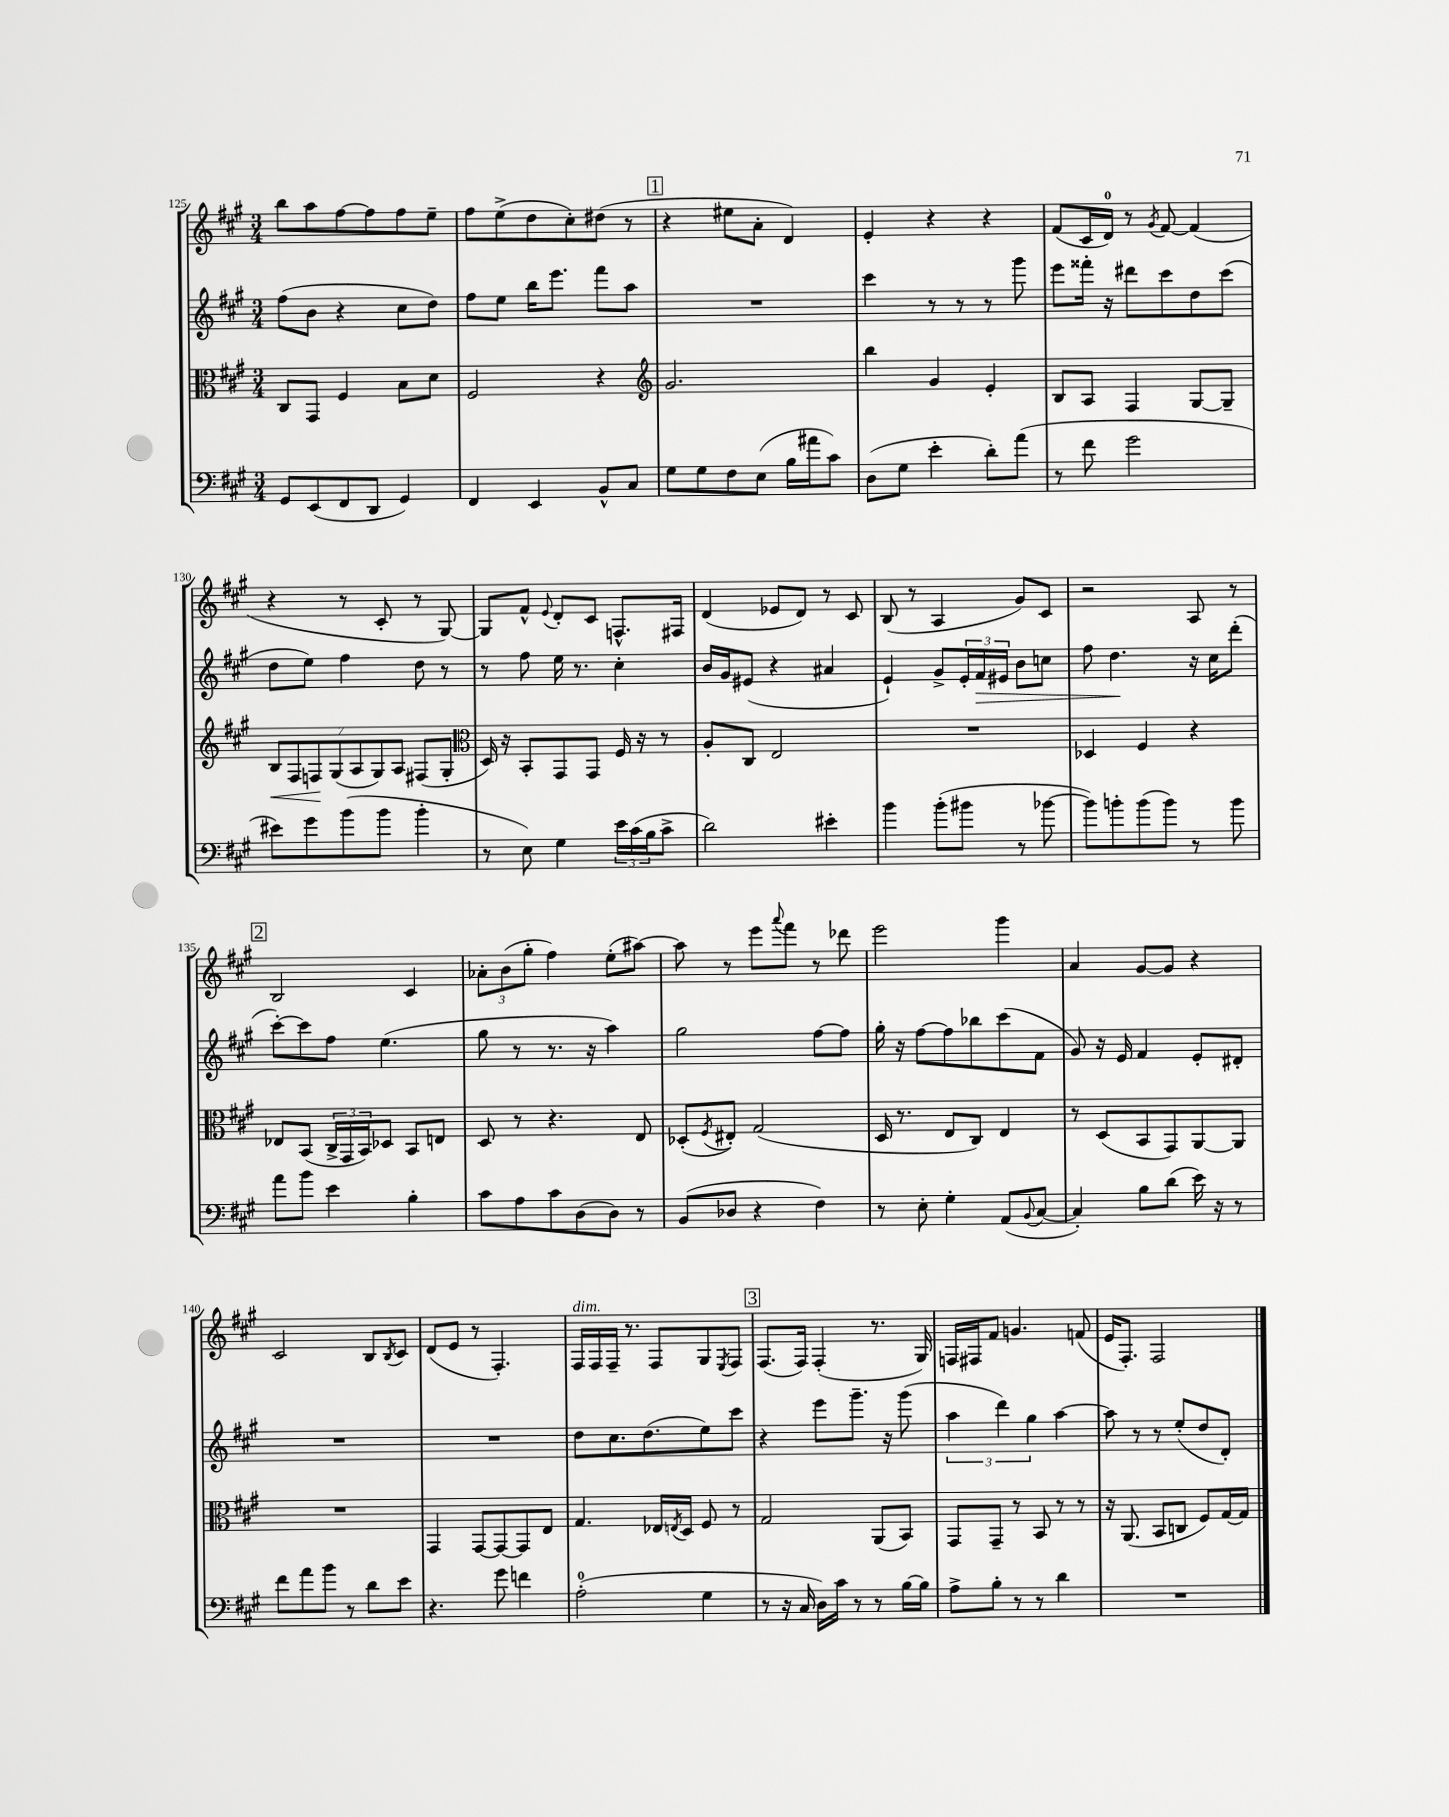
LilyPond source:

<<
\new StaffGroup <<
\new Staff = "s0" {
    \clef treble \key a \major \numericTimeSignature \time 3/4
    b''8 a''8 fis''8~ fis''8 fis''8 e''8-- |
    fis''8 e''8->( d''8 cis''8-.) dis''8( r8 |
    \mark \markup { \box "1" } r4 eis''8 a'8-. d'4) |
    e'4-. r4 r4 |
    fis'8( cis'16 d'16-0) r8 \acciaccatura { gis'8 } fis'8~ fis'4( |
    r4 r8 cis'8-. r8 gis8~) |
    gis8 fis'8-^ \appoggiatura { e'8 } d'8-. cis'8 f8.-^ fis16 |
    d'4( ees'8 d'8) r8 cis'8 |
    b8( r8 a4 gis'8) cis'8 |
    r2 a8 r8 |
    \mark \markup { \box "2" } b2 cis'4 |
    \tuplet 3/2 { aes'8-. b'8( gis''8-. } fis''4) e''8-.( ais''8~) |
    ais''8 r8 e'''8 \appoggiatura { a'''8 } fis'''8 r8 des'''8 |
    e'''2 gis'''4 |
    a'4 gis'8~ gis'8 r4 |
    cis'2 b8 \acciaccatura { b8 } cis'8 |
    d'8( e'8 r8 fis4.-.) |
    fis16^\markup { \italic "dim." } fis16 fis16-- r8. fis8 gis8 \acciaccatura { e8 } fis8 |
    \mark \markup { \box "3" } fis8.( fis16) fis4-.( r8. gis16) |
    f16 fis16 fis'8 g'4. f'8( |
    e'16 fis8.-.) fis2 \bar "|." |
}
\new Staff = "s1" {
    \clef treble \key a \major \numericTimeSignature \time 3/4
    fis''8( b'8 r4 cis''8 d''8) |
    fis''8 e''8 b''16 e'''8. fis'''8 a''8 |
    \mark \markup { \box "1" } R2. |
    cis'''4 r8 r8 r8 gis'''8 |
    e'''8 fisis'''16-. r16 dis'''8 cis'''8 d''8 cis'''8( |
    d''8 e''8) fis''4 d''8 r8 |
    r8 fis''8 e''16 r8. cis''4-. |
    b'16 gis'16 eis'8( r4 ais'4 |
    e'4-!) gis'8-> \tuplet 3/2 { e'16-. fis'16\> eis'16 } b'8 c''8 |
    fis''8 d''4.\! r16 cis''16 d'''8-.( |
    \mark \markup { \box "2" } cis'''8~-.) cis'''8 fis''8 e''4.( |
    gis''8 r8 r8. r16 a''4) |
    gis''2 fis''8~ fis''8 |
    gis''16-. r16 fis''8~ fis''8 bes''8 cis'''8( fis'8 |
    gis'8) r16 e'16 fis'4 e'8-. dis'8-. |
    R2. |
    R2. |
    d''8 cis''8. d''8.( e''8) cis'''8 |
    \mark \markup { \box "3" } r4 e'''8 gis'''8.-- r16 gis'''8( |
    \tuplet 3/2 { a''4 d'''4) gis''4 } a''4~ |
    a''8 r8 r8 e''8-.( d''8 d'8-.) \bar "|." |
}
\new Staff = "s2" {
    \clef alto \key a \major \numericTimeSignature \time 3/4
    cis8 gis,8 fis4 b8 d'8 |
    fis2 r4 |
    \mark \markup { \box "1" } \clef treble gis'2. |
    b''4 gis'4 e'4-. |
    b8 a8 fis4 gis8~ gis8-- |
    \tuplet 7/4 { b8\< fis8 f8\! gis8( a8 gis8) a8 } fis8( gis8-. |
    \clef alto d16) r16 b,8-. gis,8 gis,8 fis16 r16 r8 |
    a8-. cis8 e2 |
    R2. |
    des4 fis4 r4 |
    \mark \markup { \box "2" } ees8 b,8( \tuplet 3/2 { cis16-> gis,16 b,16) } des8 b,8 e8 |
    d8 r8 r4. e8 |
    des8-.( \acciaccatura { fis8 } eis8-.) gis2( |
    d16 r8. e8 cis8) e4 |
    r8 d8( b,8 gis,8) a,8~ a,8 |
    R2. |
    gis,4 gis,8~ gis,8~ gis,8 e8 |
    gis4. ees16 \acciaccatura { e8 } d16 fis8 r8 |
    \mark \markup { \box "3" } gis2 a,8( b,8) |
    gis,8 gis,8-- r8 b,8 r8 r8 |
    r16 a,8.( b,8 c8 fis8) gis16~ gis16 \bar "|." |
}
\new Staff = "s3" {
    \clef bass \key a \major \numericTimeSignature \time 3/4
    gis,8 e,8( fis,8 d,8 gis,4) |
    fis,4 e,4 b,8-^ cis8 |
    \mark \markup { \box "1" } gis8 gis8 fis8 e8( b16 ais'16 cis'8) |
    d8( gis8 e'4-. d'8-.) a'8( |
    r8 fis'8 gis'2 |
    eis'8) gis'8 b'8( b'8 b'4-. |
    r8 e8) gis4 \tuplet 3/2 { e'16 cis'16( b16 } cis'8-> |
    d'2) eis'4-. |
    b'4 b'8-.( bis'8 r8 bes'8~ |
    bes'8) b'8-. b'8( b'8) r8 b'8 |
    \mark \markup { \box "2" } a'8 b'8 e'4 b4-. |
    cis'8 a8 cis'8 d8( d8) r8 |
    b,8( des8 r4 fis4) |
    r8 e8-. gis4-. a,8( \appoggiatura { b,8 } cis8~ |
    cis4-.) b8 d'8( e'16) r16 r8 |
    fis'8 a'8 b'8 r8 d'8 e'8 |
    r4. gis'8 f'4 |
    a2-0-.( gis4 |
    \mark \markup { \box "3" } r8 r16 cis16 d16) cis'16 r8 r8 b16~ b16 |
    a8-> b8-. r8 r8 d'4 |
    R2. \bar "|." |
}
>>
>>
\layout { \context { \Score currentBarNumber = #125 } }
